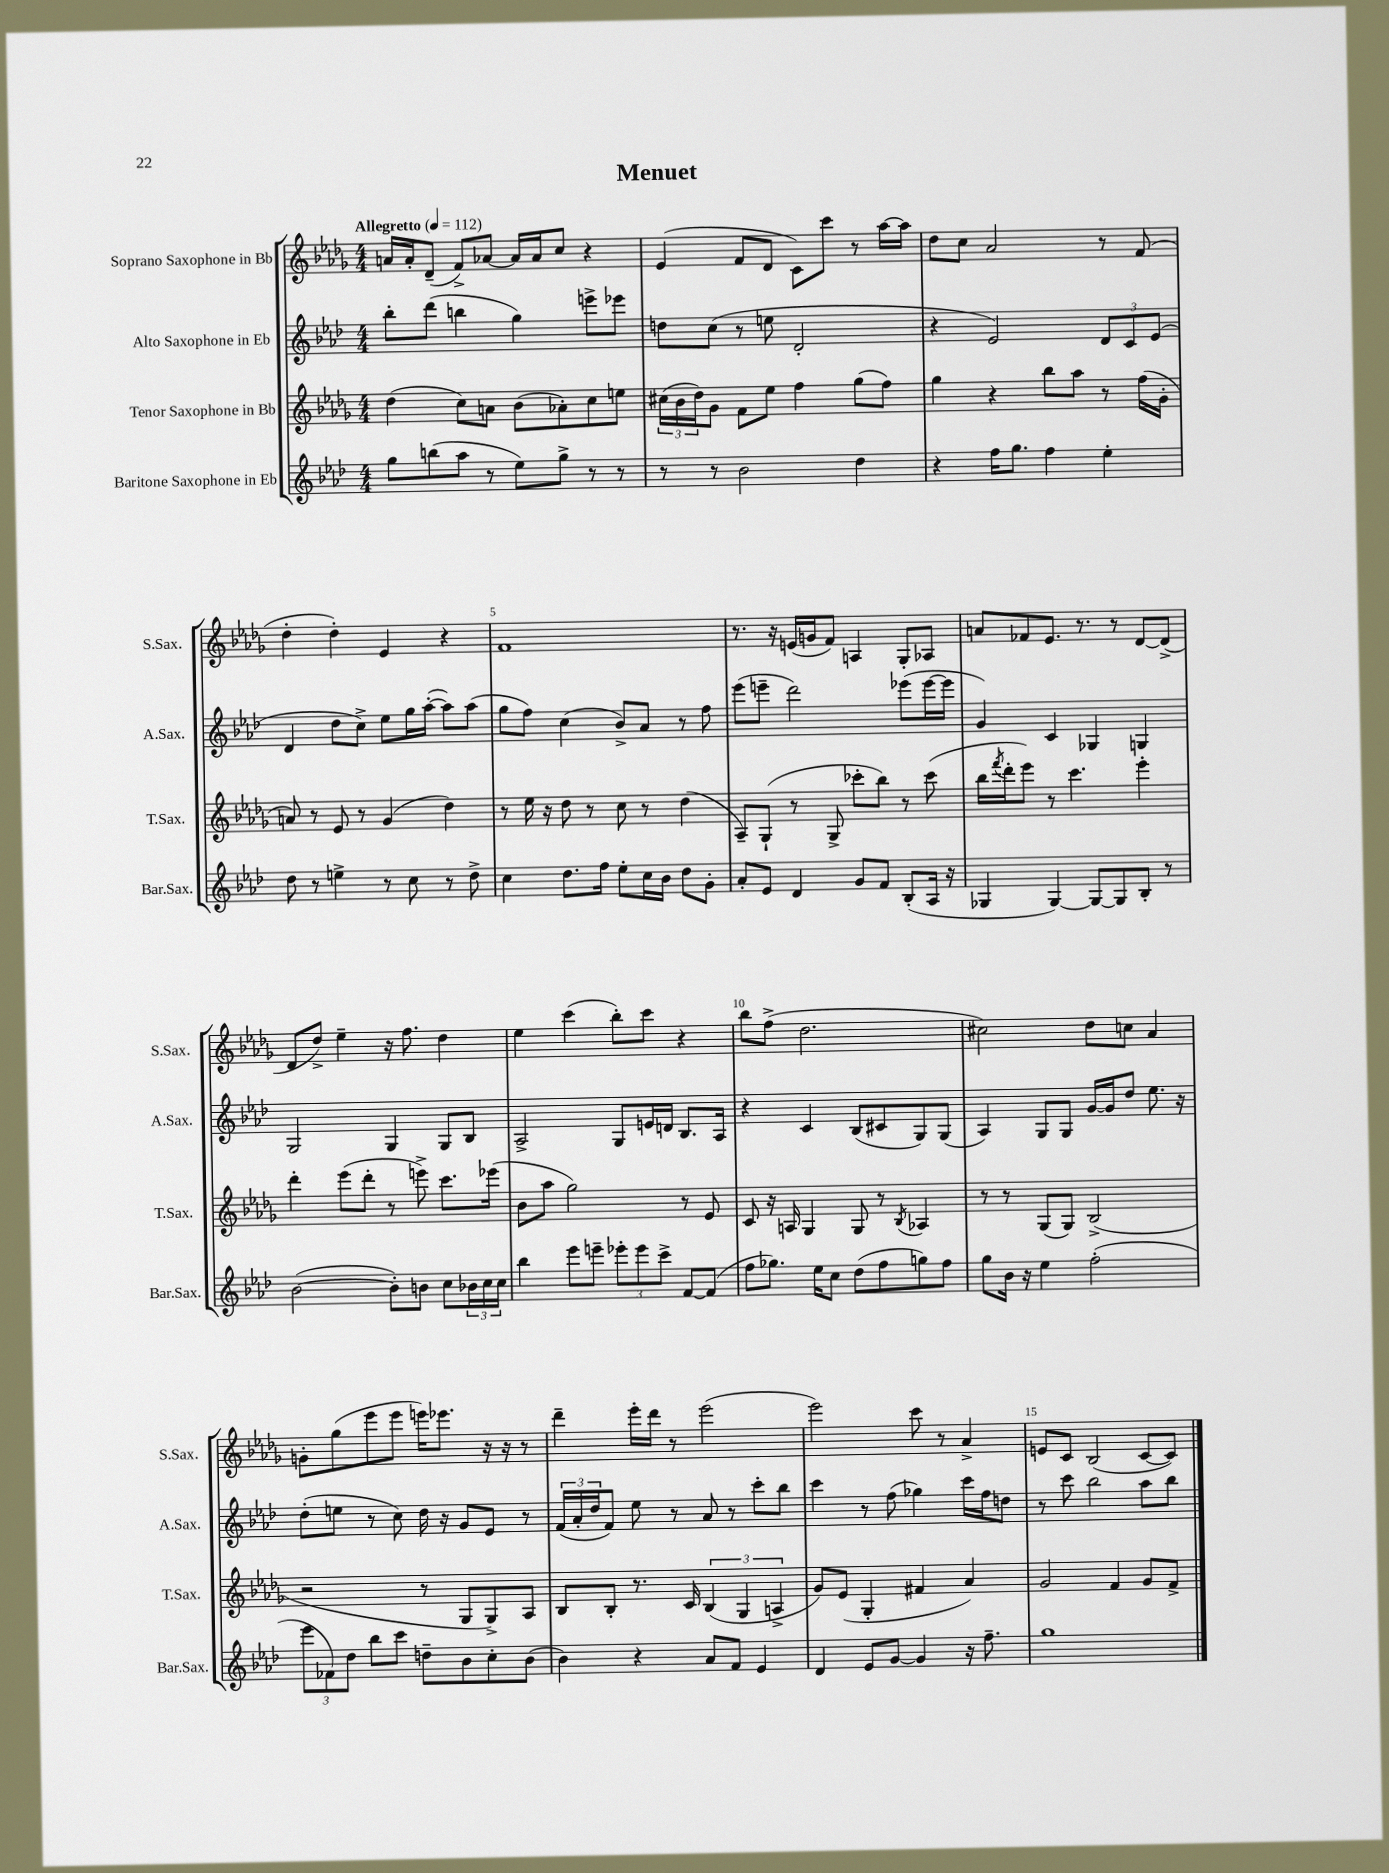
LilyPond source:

\header { title = "Menuet" }
<<
\new StaffGroup <<
\new Staff = "s0" \with { instrumentName = "Soprano Saxophone in Bb" shortInstrumentName = "S.Sax." } {
    \clef treble \key des \major \numericTimeSignature \time 4/4 \tempo "Allegretto" 4 = 112
    a'16 a'16-. des'8--( f'8->) aes'8~ aes'16 aes'16 c''8 r4 |
    ees'4( f'8 des'8 c'8) c'''8 r8 aes''16~ aes''16 |
    des''8 c''8 aes'2 r8 f'8( |
    des''4-. des''4-.) ees'4 r4 |
    f'1 |
    r8. r16 e'16( g'16 f'8) a4 ges8-. aes8 |
    a'8 fes'8 ees'8. r8. r8 des'8~ des'8->( |
    des'8 des''8->) ees''4-- r16 f''8. des''4 |
    ees''4 c'''4( bes''8-.) c'''8 r4 |
    bes''8 f''8->( des''2. |
    cis''2) des''8 c''8 aes'4 |
    g'8-. ges''8( ees'''8 ees'''8 e'''16) ees'''8. r16 r16 r8 |
    des'''4-- ees'''16-. des'''16 r8 ees'''2( |
    ees'''2) c'''8 r8 aes'4-> |
    e'8 c'8 bes2( c'8~ c'8) \bar "|." |
}
\new Staff = "s1" \with { instrumentName = "Alto Saxophone in Eb" shortInstrumentName = "A.Sax." } {
    \clef treble \key aes \major \numericTimeSignature \time 4/4
    bes''8-. des'''8( b''4 g''4) e'''8-> ees'''8 |
    d''8 c''8( r8 e''8 des'2-. |
    r4 ees'2) \tuplet 3/2 { des'8 c'8 ees'8( } |
    des'4 des''8 c''8->) ees''8 g''16 aes''16~-.( aes''8) aes''8( |
    g''8 f''8) c''4( bes'8->) aes'8 r8 f''8 |
    ees'''8( e'''8-- des'''2) ees'''8( ees'''16~ ees'''16 |
    g'4) c'4 ges4 g4 |
    g2 g4 g8 bes8 |
    aes2-> g8 e'16 d'16 bes8. aes16 |
    r4 c'4 bes8( cis'8 g8) g8( |
    aes4) g8 g8 g'16~ g'16 des''8 ees''8. r16 |
    des''8-.( e''8 r8 c''8) des''16 r16 g'8 ees'8 r8 |
    \tuplet 3/2 { f'16( aes'16-. des''16 } f'8) ees''8 r8 aes'8 r8 c'''8-. bes''8 |
    c'''4 r8 f''8( ges''4) c'''16 f''16 d''8 |
    r8 c'''8 bes''2 aes''8 bes''8 \bar "|." |
}
\new Staff = "s2" \with { instrumentName = "Tenor Saxophone in Bb" shortInstrumentName = "T.Sax." } {
    \clef treble \key des \major \numericTimeSignature \time 4/4
    des''4( c''8) a'8 bes'8( aes'8-.) c''8 e''8 |
    \tuplet 3/2 { cis''16( bes'16 des''16) } ges'8 f'8 ees''8 f''4 ges''8( f''8) |
    ges''4 r4 bes''8 aes''8 r8 f''16( ges'16-. |
    a'8) r8 ees'8 r8 ges'4( des''4) |
    r8 ees''16 r16 des''8 r8 c''8 r8 des''4( |
    aes8--) ges8-!( r8 ges8-> ces'''8-. bes''8) r8 ces'''8( |
    bes''16 \acciaccatura { f'''8 } des'''16-. ees'''8) r8 c'''4. ees'''4-. |
    des'''4-. ees'''8( des'''8-. r8 e'''8->) c'''8. ees'''16( |
    bes'8 aes''8 ges''2) r8 ees'8 |
    c'8 r16 a16 ges4 ges8 r8 \acciaccatura { bes8 } aes4 |
    r8 r8 ges8( ges8) bes2->( |
    r2 r8 ges8 ges8->) aes8 |
    bes8 bes8-. r8. c'16 \tuplet 3/2 { bes4( ges4 a4-> } |
    ges'8) ees'8( ges4-. fis'4 aes'4) |
    ges'2 f'4 ges'8 f'8-> \bar "|." |
}
\new Staff = "s3" \with { instrumentName = "Baritone Saxophone in Eb" shortInstrumentName = "Bar.Sax." } {
    \clef treble \key aes \major \numericTimeSignature \time 4/4
    g''8 b''8( aes''8 r8 ees''8) g''8-> r8 r8 |
    r8 r8 bes'2 des''4 |
    r4 f''16 g''8. f''4 ees''4-. |
    des''8 r8 e''4-> r8 c''8 r8 des''8-> |
    c''4 des''8. f''16 ees''8-. c''16 bes'16 des''8 g'8-. |
    aes'8-. ees'8 des'4 g'8 f'8 bes8-.( aes16 r16 |
    ges4 ges4~) ges8~ ges8 bes8-. r8 |
    bes'2~( bes'8-.) b'8 c''8 \tuplet 3/2 { bes'16 c''16 c''16 } |
    bes''4 ees'''8 e'''8-- \tuplet 3/2 { ees'''8-. ees'''8 c'''8-> } f'8~ f'8( |
    f''8 ges''8.) ees''16 c''8 des''8( f''8 g''8) f''8 |
    g''8 bes'16 r16 ees''4 f''2-.( |
    \tuplet 3/2 { ees'''8 fes'8) des''8 } bes''8 c'''8 d''8-- bes'8 c''8-. bes'8( |
    bes'4) r4 aes'8 f'8 ees'4 |
    des'4 ees'8 g'8~ g'4 r16 f''8.-- |
    g''1 \bar "|." |
}
>>
>>
\layout { \context { \Score \override BarNumber.break-visibility = ##(#f #t #t) barNumberVisibility = #(every-nth-bar-number-visible 5) } }
